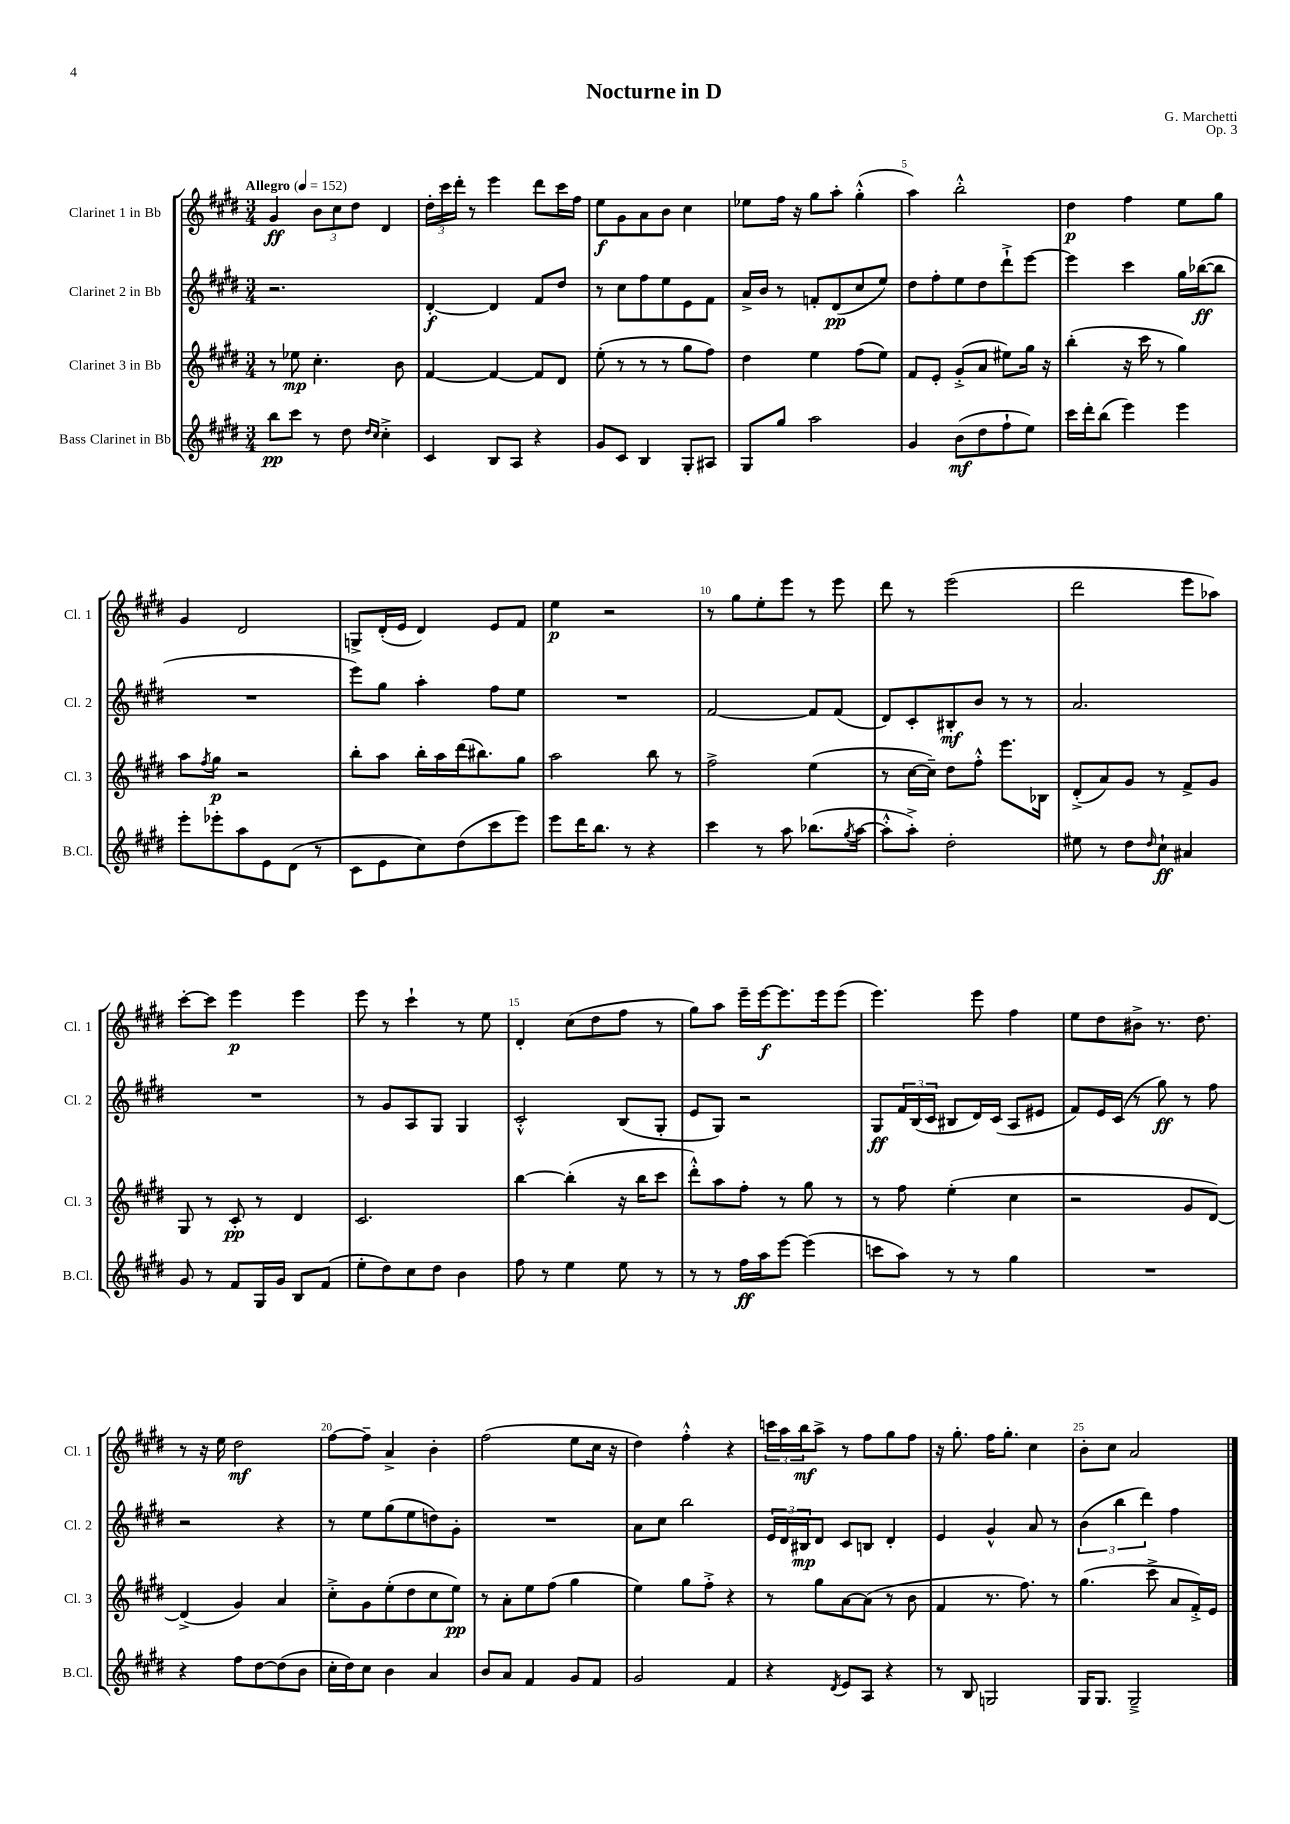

**kern	**dynam	**kern	**dynam	**kern	**dynam	**kern	**dynam
*part4	*part4	*part3	*part3	*part2	*part2	*part1	*part1
*staff4	*staff4	*staff3	*staff3	*staff2	*staff2	*staff1	*staff1
*I"Bass Clarinet in Bb	*	*I"Clarinet 3 in Bb	*	*I"Clarinet 2 in Bb	*	*I"Clarinet 1 in Bb	*
*I'B.Cl.	*	*I'Cl. 3	*	*I'Cl. 2	*	*I'Cl. 1	*
*clefG2	*	*clefG2	*	*clefG2	*	*clefG2	*
*k[f#c#g#d#]	*	*k[f#c#g#d#]	*	*k[f#c#g#d#]	*	*k[f#c#g#d#]	*
*M3/4	*	*M3/4	*	*M3/4	*	*M3/4	*
*MM152	*	*MM152	*	*MM152	*	*MM152	*
=1	=1	=1	=1	=1	=1	=1	=1
!	!	!	!	!	!	!LO:TX:a:B:t=Allegro	!
8bb\L	pp	8r	.	2.r	.	4g#/	ff
8ccc#\J	.	8ee-X\	mp	.	.	.	.
8r	.	4.cc#'\	.	.	.	12b\L	.
.	.	.	.	.	.	12cc#\	.
8dd#\	.	.	.	.	.	.	.
.	.	.	.	.	.	12dd#\J	.
16qqdd#/LL	.	.	.	.	.	.	.
16qqcc#/JJ	.	.	.	.	.	.	.
4cc#'^\	.	.	.	.	.	4d#/	.
.	.	8b\	.	.	.	.	.
=2	=2	=2	=2	=2	=2	=2	=2
4c#/	.	[4f#/	.	[4d#'/	f	24dd#'\LL	.
.	.	.	.	.	.	24ccc#\	.
.	.	.	.	.	.	24ddd#'\JJ	.
.	.	.	.	.	.	8r	.
8B/L	.	4f#/_	.	4d#/]	.	4eee\	.
8A/J	.	.	.	.	.	.	.
4r	.	8f#/L]	.	8f#/L	.	8ddd#\L	.
.	.	8d#/J	.	8dd#/J	.	16ccc#\L	.
.	.	.	.	.	.	16ff#\JJ	.
=3	=3	=3	=3	=3	=3	=3	=3
8g#/L	.	(8ee'\	.	8r	.	8ee\L	f
8c#/J	.	8r	.	8cc#\L	.	8g#\	.
4B/	.	8r	.	8ff#\	.	8a\	.
.	.	8r	.	8ee\	.	8b\J	.
8G#'/L	.	8gg#\L	.	8e\	.	4cc#\	.
8A#X/J	.	8ff#\J)	.	8f#\J	.	.	.
=4	=4	=4	=4	=4	=4	=4	=4
8G#/L	.	4dd#\	.	16a^/LL	.	8ee-X\L	.
.	.	.	.	16b/JJ	.	.	.
8gg#/J	.	.	.	8r	.	16ff#\Jk	.
.	.	.	.	.	.	16r	.
2aa\	.	4ee\	.	8fn'/L	.	8gg#\L	.
.	.	.	.	(8d#/	pp	8aa'\J	.
.	.	(8ff#\L	.	8cc#/	.	(4gg#'^^\	.
.	.	8ee\J)	.	8ee/J)	.	.	.
=5	=5	=5	=5	=5	=5	=5	=5
4g#/	.	8f#/L	.	8dd#\L	.	4aa\)	.
.	.	8e'/J	.	8ff#'\	.	.	.
(8b\L	mf	(8g#'^/L	.	8ee\	.	2bb'^^\	.
8dd#\	.	8a/J	.	8dd#\	.	.	.
8ff#`\	.	8ee#X\L)	.	8ddd#`^\	.	.	.
8ee\J)	.	16gg#\Jk	.	[8eee\J	.	.	.
.	.	16r	.	.	.	.	.
=6	=6	=6	=6	=6	=6	=6	=6
16ccc#\LL	.	(4bb'\	.	4eee\]	.	4dd#\	p
16ddd#'\J	.	.	.	.	.	.	.
(8bb\J	.	.	.	.	.	.	.
4eee\)	.	16r	.	4ccc#\	.	4ff#\	.
.	.	16ccc#\	.	.	.	.	.
.	.	8r	.	.	.	.	.
4eee\	.	4gg#\)	.	16gg#\LL	.	8ee\L	.
.	.	.	.	([16bb-X\J	ff	.	.
.	.	.	.	8bb-\J]	.	8gg#\J	.
!!LO:LB:g=z
=7	=7	=7	=7	=7	=7	=7	=7
8eee'\L	.	8aa\L	.	2.r	.	4g#/	.
.	.	8qff#/	.	.	.	.	.
8eee-X'\	.	8gg#\J	p	.	.	.	.
8aa\	.	2r	.	.	.	2d#/	.
8e\	.	.	.	.	.	.	.
(8d#\J	.	.	.	.	.	.	.
8r	.	.	.	.	.	.	.
=8	=8	=8	=8	=8	=8	=8	=8
8c#\L	.	8bb'\L	.	8eee\L)	.	8Gn^/L	.
8e\	.	8aa\J	.	8gg#\J	.	(16d#'/L	.
.	.	.	.	.	.	16e/JJ	.
8cc#\)	.	16bb'\LL	.	4aa'\	.	4d#/)	.
.	.	16aa\	.	.	.	.	.
(8dd#\	.	(16ddd#\J	.	.	.	.	.
.	.	8.bb#X\)	.	.	.	.	.
8ccc#\	.	.	.	8ff#\L	.	8e/L	.
8eee\J)	.	8gg#\J	.	8ee\J	.	8f#/J	.
=9	=9	=9	=9	=9	=9	=9	=9
8eee\L	.	2aa\	.	2.r	.	4ee\	p
16ddd#\K	.	.	.	.	.	.	.
8.bb\J	.	.	.	.	.	.	.
.	.	.	.	.	.	2r	.
8r	.	.	.	.	.	.	.
4r	.	8bb\	.	.	.	.	.
.	.	8r	.	.	.	.	.
=10	=10	=10	=10	=10	=10	=10	=10
4ccc#\	.	2ff#^\	.	[2f#/	.	8r	.
.	.	.	.	.	.	8gg#\L	.
8r	.	.	.	.	.	8ee'\	.
8aa\	.	.	.	.	.	8eee\J	.
(8.bb-X\L	.	(4ee\	.	8f#/L]	.	8r	.
.	.	.	.	(8f#/J	.	8eee\	.
8qgg#/	.	.	.	.	.	.	.
[16aa\Jk	.	.	.	.	.	.	.
=11	=11	=11	=11	=11	=11	=11	=11
8aa'^^\L]	.	8r	.	8d#/L)	.	8ddd#\	.
8aa'^\J)	.	[16cc#\LL	.	8c#'/	.	8r	.
.	.	16cc#~\JJ])	.	.	.	.	.
2dd#'\	.	8dd#\L	.	8B#X'/	mf	(2eee\	.
.	.	8ff#'^^\J	.	8b/J	.	.	.
.	.	8.eee\L	.	8r	.	.	.
.	.	.	.	8r	.	.	.
.	.	16B-X\Jk	.	.	.	.	.
=12	=12	=12	=12	=12	=12	=12	=12
8ee#X\	.	(8d#'^/L	.	2.a/	.	2ddd#\	.
8r	.	8a/)	.	.	.	.	.
8dd#\L	.	8g#/J	.	.	.	.	.
16qqdd#/	.	.	.	.	.	.	.
8cc#`\J	ff	8r	.	.	.	.	.
4a#X/	.	8f#^/L	.	.	.	8eee\L	.
.	.	8g#/J	.	.	.	8aa-X\J)	.
!!LO:LB:g=z
=13	=13	=13	=13	=13	=13	=13	=13
8g#/	.	8G#/	.	2.r	.	[8ccc#'\L	.
8r	.	8r	.	.	.	8ccc#\J]	.
8f#/L	.	8c#'/	pp	.	.	4eee\	p
16G#/L	.	8r	.	.	.	.	.
16g#/JJ	.	.	.	.	.	.	.
8B/L	.	4d#/	.	.	.	4eee\	.
(8f#/J	.	.	.	.	.	.	.
=14	=14	=14	=14	=14	=14	=14	=14
8ee'\L	.	2.c#/	.	8r	.	8eee\	.
8dd#\)	.	.	.	8g#/L	.	8r	.
8cc#\	.	.	.	8A/	.	4ccc#`\	.
8dd#\J	.	.	.	8G#/J	.	.	.
4b\	.	.	.	4G#/	.	8r	.
.	.	.	.	.	.	8ee\	.
=15	=15	=15	=15	=15	=15	=15	=15
8ff#\	.	[4bb\	.	2c#'^^/	.	4d#'/	.
8r	.	.	.	.	.	.	.
4ee\	.	(4bb'\]	.	.	.	(8cc#\L	.
.	.	.	.	.	.	8dd#\	.
8ee\	.	16r	.	(8B/L	.	8ff#\J	.
.	.	16bb\KL	.	.	.	.	.
8r	.	8ccc#\J	.	8G#'/J	.	8r	.
=16	=16	=16	=16	=16	=16	=16	=16
8r	.	8ddd#'^^\L)	.	8e/L	.	8gg#\L)	.
8r	.	8aa\	.	8G#/J)	.	8aa\J	.
16ff#\LL	ff	8ff#'\J	.	2r	.	16eee~\LL	.
16aa\J	.	.	.	.	.	[16eee\J	f
[8eee\J	.	8r	.	.	.	8.eee\]	.
(4eee\]	.	8gg#\	.	.	.	.	.
.	.	.	.	.	.	16eee\k	.
.	.	8r	.	.	.	(8eee\J	.
=17	=17	=17	=17	=17	=17	=17	=17
8cccn\L	.	8r	.	8G#/L	ff	4.eee\)	.
8aa\J)	.	8ff#\	.	24f#/L	.	.	.
.	.	.	.	(24B/	.	.	.
.	.	.	.	24c#/JJ	.	.	.
8r	.	(4ee'\	.	8B#X/L	.	.	.
8r	.	.	.	16d#/L)	.	8eee\	.
.	.	.	.	(16c#/JJ	.	.	.
4gg#\	.	4cc#\	.	8A/L	.	4ff#\	.
.	.	.	.	8e#X/J	.	.	.
=18	=18	=18	=18	=18	=18	=18	=18
2.r	.	2r	.	8f#/L)	.	8ee\L	.
.	.	.	.	16e/L	.	8dd#\	.
.	.	.	.	(16c#/JJ	.	.	.
.	.	.	.	8r	.	8b#X^\J	.
.	.	.	.	8gg#\)	ff	8.r	.
.	.	8g#/L	.	8r	.	.	.
.	.	.	.	.	.	8.dd#\	.
.	.	[8d#/J)	.	8ff#\	.	.	.
!!LO:LB:g=z
=19	=19	=19	=19	=19	=19	=19	=19
4r	.	(4d#^/]	.	2r	.	8r	.
.	.	.	.	.	.	16r	.
.	.	.	.	.	.	16ee\	.
8ff#\L	.	4g#/)	.	.	.	2dd#\	mf
[8dd#\	.	.	.	.	.	.	.
(8dd#\]	.	4a/	.	4r	.	.	.
8b\J	.	.	.	.	.	.	.
=20	=20	=20	=20	=20	=20	=20	=20
16cc#'\LL	.	8cc#'^\L	.	8r	.	[8ff#\L	.
16dd#\J)	.	.	.	.	.	.	.
8cc#\J	.	8g#\	.	8ee\L	.	8ff#~\J]	.
4b\	.	(8ee'\	.	(8gg#\	.	4a^/	.
.	.	8dd#\	.	8ee\	.	.	.
4a/	.	8cc#\	.	8ddn\)	.	4b'\	.
.	.	8ee\J)	pp	8g#'\J	.	.	.
=21	=21	=21	=21	=21	=21	=21	=21
8b/L	.	8r	.	2.r	.	(2ff#\	.
8a/J	.	8a'\L	.	.	.	.	.
4f#/	.	8ee\	.	.	.	.	.
.	.	(8ff#\J	.	.	.	.	.
8g#/L	.	4gg#\	.	.	.	8ee\L	.
8f#/J	.	.	.	.	.	16cc#\Jk	.
.	.	.	.	.	.	16r	.
=22	=22	=22	=22	=22	=22	=22	=22
2g#/	.	4ee\)	.	8a\L	.	4dd#\)	.
.	.	.	.	8cc#\J	.	.	.
.	.	8gg#\L	.	2bb\	.	4ff#'^^\	.
.	.	8ff#'^\J	.	.	.	.	.
4f#/	.	4r	.	.	.	4r	.
=23	=23	=23	=23	=23	=23	=23	=23
4r	.	8r	.	24e/LL	.	24cccn\LL	.
.	.	.	.	24d#/	.	24aa\	.
.	.	.	.	24B#X/J	mp	24bb\J	mf
.	.	8gg#\L	.	8d#/J	.	8aa^\J	.
8qd#/	.	.	.	.	.	.	.
8e/L	.	[8a\	.	8c#/L	.	8r	.
8A/J	.	(8a\J]	.	8Bn/J	.	8ff#\L	.
4r	.	8r	.	4d#'/	.	8gg#\	.
.	.	8b\	.	.	.	8ff#\J	.
=24	=24	=24	=24	=24	=24	=24	=24
8r	.	4f#/	.	4e/	.	16r	.
.	.	.	.	.	.	8.gg#'\	.
8B/	.	.	.	.	.	.	.
2Gn/	.	8.r	.	4g#^^/	.	16ff#\KL	.
.	.	.	.	.	.	8.gg#'\J	.
.	.	8.ff#\)	.	.	.	.	.
.	.	.	.	8a/	.	4cc#\	.
.	.	8r	.	8r	.	.	.
=25	=25	=25	=25	=25	=25	=25	=25
16G#/KL	.	(4.gg#\	.	(6b\	.	8b'\L	.
8.G#/J	.	.	.	.	.	.	.
.	.	.	.	.	.	8cc#\J	.
.	.	.	.	6bb\	.	.	.
2G#~^/	.	.	.	.	.	2a/	.
.	.	.	.	6ddd#\)	.	.	.
.	.	8ccc#^\	.	.	.	.	.
.	.	8a/L	.	4ff#\	.	.	.
.	.	16f#'^/L)	.	.	.	.	.
.	.	16e/JJ	.	.	.	.	.
==	==	==	==	==	==	==	==
*-	*-	*-	*-	*-	*-	*-	*-
